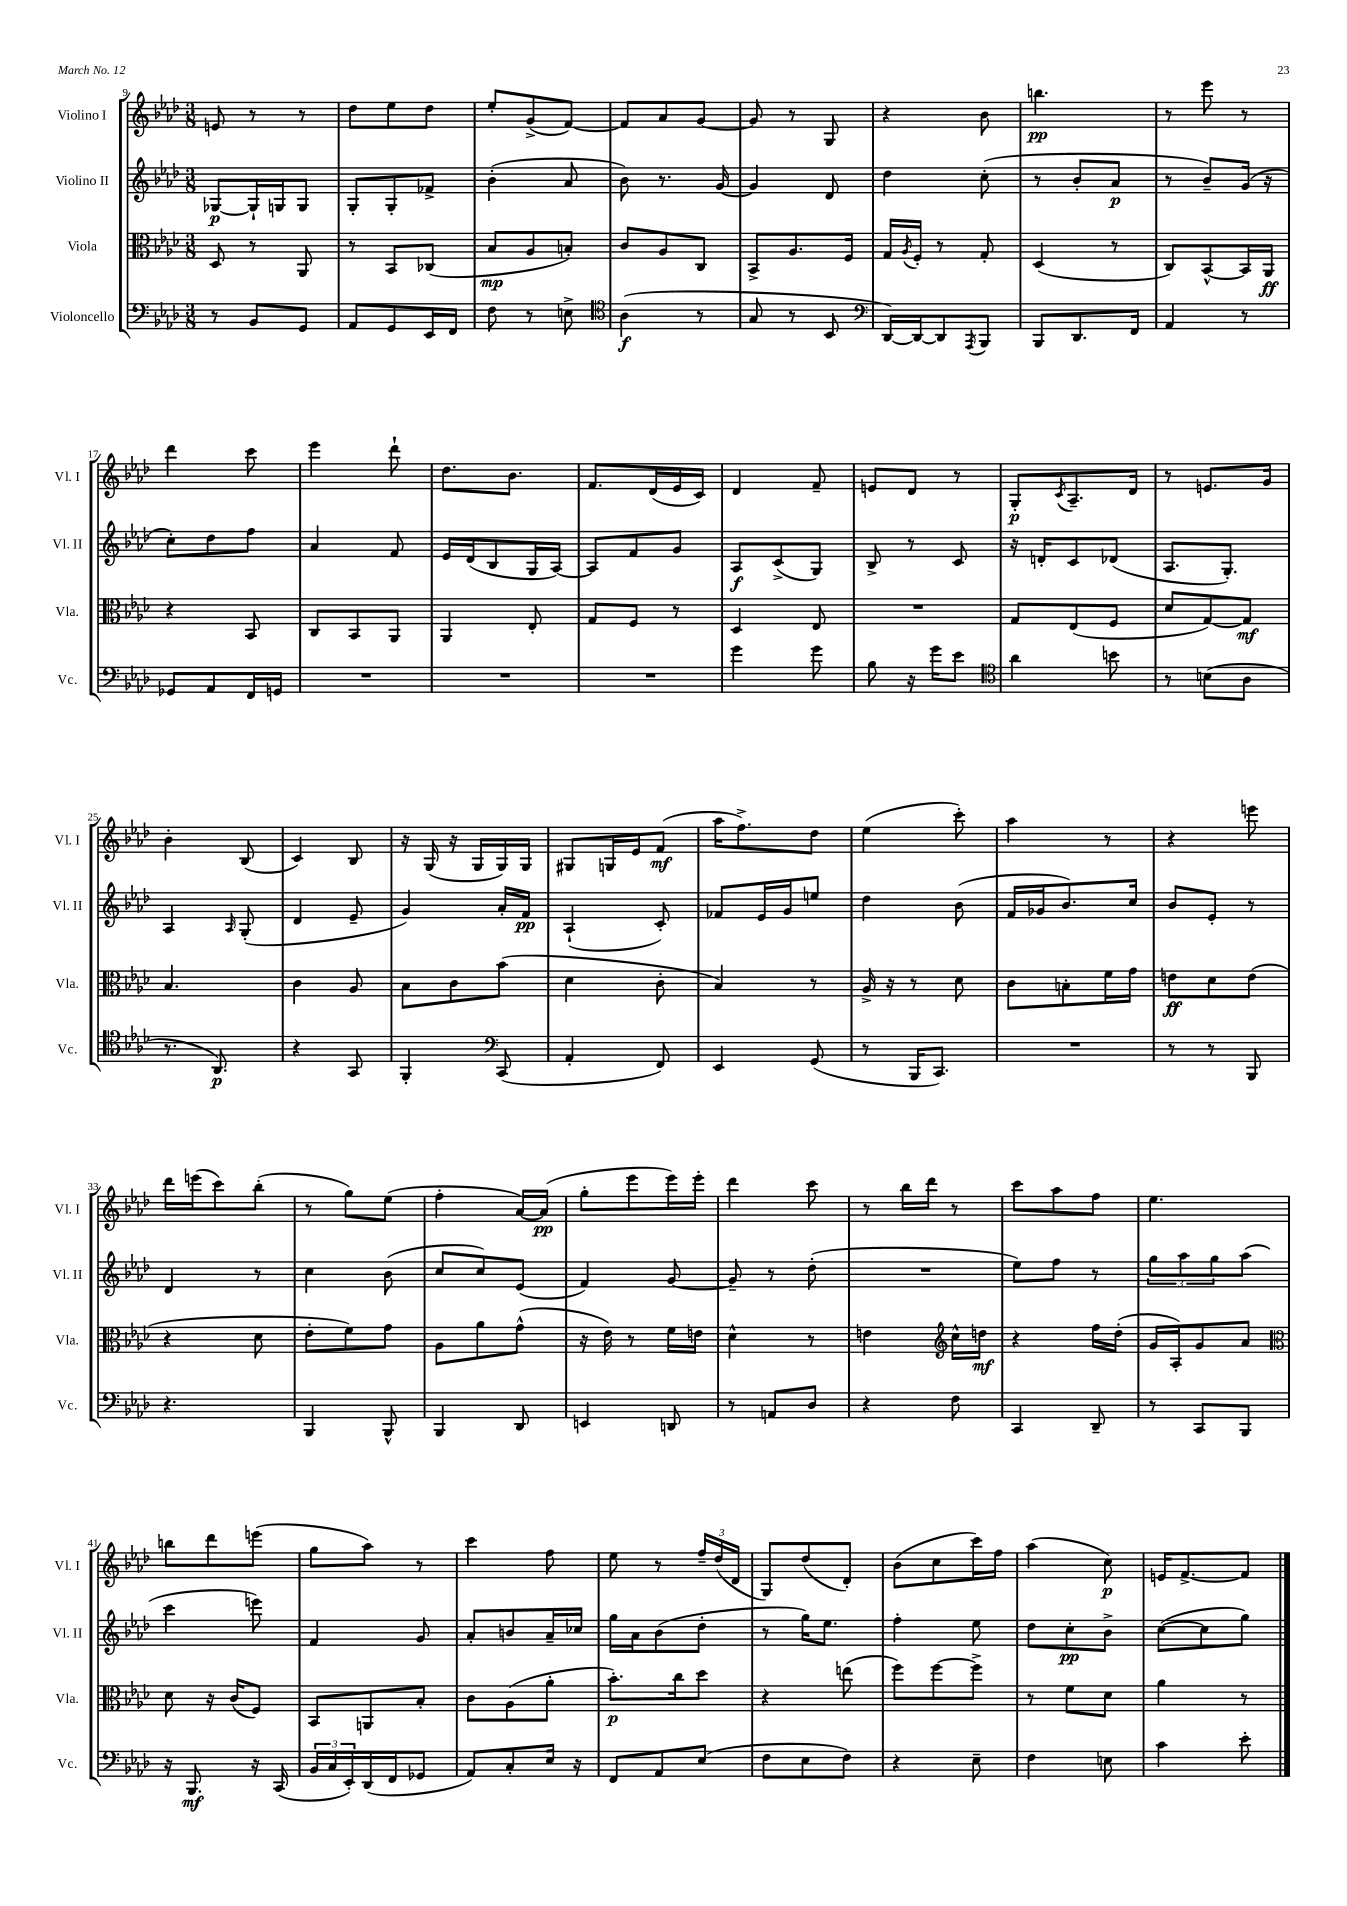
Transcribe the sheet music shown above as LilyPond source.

<<
\new StaffGroup <<
\new Staff = "s0" \with { instrumentName = "Violino I" shortInstrumentName = "Vl. I" } {
    \clef treble \key aes \major \numericTimeSignature \time 3/8
    e'8 r8 r8 |
    des''8 ees''8 des''8 |
    ees''8-. g'8->( f'8~) |
    f'8 aes'8 g'8~ |
    g'8 r8 g8 |
    r4 bes'8 |
    b''4.\pp |
    r8 ees'''8 r8 |
    des'''4 c'''8 |
    ees'''4 des'''8-! |
    des''8. bes'8. |
    f'8. des'16( ees'16 c'16) |
    des'4 f'8-- |
    e'8 des'8 r8 |
    g8-.\p \acciaccatura { c'8 } aes8.-- des'16 |
    r8 e'8. g'16 |
    bes'4-. bes8( |
    c'4) bes8 |
    r16 g16( r16 g16 g16) g16 |
    gis8 g16 ees'16 f'8\mf( |
    aes''16 f''8.->) des''8 |
    ees''4( c'''8-.) |
    aes''4 r8 |
    r4 e'''8 |
    des'''16 e'''16( c'''8) bes''8-.( |
    r8 g''8) ees''8( |
    f''4-. aes'16~) aes'16\pp( |
    g''8-. ees'''8 ees'''16) ees'''16-. |
    des'''4 c'''8 |
    r8 bes''16 des'''16 r8 |
    c'''8 aes''8 f''8 |
    ees''4. |
    b''8 des'''8 e'''8( |
    g''8 aes''8) r8 |
    c'''4 f''8 |
    ees''8 r8 \tuplet 3/2 { f''16-- des''16( des'16 } |
    g8) des''8( des'8-.) |
    bes'8( c''8 c'''16) f''16 |
    aes''4( c''8\p) |
    e'16 f'8.~-> f'8 \bar "|." |
}
\new Staff = "s1" \with { instrumentName = "Violino II" shortInstrumentName = "Vl. II" } {
    \clef treble \key aes \major \numericTimeSignature \time 3/8
    ges8~\p ges16-! g16 g8 |
    g8-. g8-. fes'8-> |
    bes'4-.( aes'8 |
    bes'8) r8. g'16~ |
    g'4 des'8 |
    des''4 c''8-.( |
    r8 bes'8-. aes'8\p |
    r8 bes'8--) g'16( r16 |
    c''8-.) des''8 f''8 |
    aes'4 f'8 |
    ees'16 des'16( bes8 g16 aes16~) |
    aes8 f'8 g'8 |
    aes8\f c'8->( g8) |
    bes8-> r8 c'8 |
    r16 d'16-. c'8 des'8( |
    aes8. g8.-.) |
    aes4 \grace { aes16 } g8-.( |
    des'4 ees'8-- |
    g'4) aes'16-. f'16\pp |
    aes4-!( c'8-.) |
    fes'8 ees'16 g'16 e''8 |
    des''4 bes'8( |
    f'16 ges'16 bes'8.) c''16 |
    bes'8 ees'8-. r8 |
    des'4 r8 |
    c''4 bes'8( |
    c''8 c''8) ees'8( |
    f'4) g'8~ |
    g'8-- r8 des''8-.( |
    R4. |
    ees''8) f''8 r8 |
    \tuplet 3/2 { g''8 aes''8 g''8 } aes''8( |
    c'''4 e'''8) |
    f'4 g'8 |
    aes'8-. b'8 aes'16-- ces''16 |
    g''16 aes'16 bes'8( des''8-. |
    r8 g''16) ees''8. |
    f''4-. ees''8 |
    des''8 c''8-.\pp bes'8-> |
    c''8~( c''8 g''8) \bar "|." |
}
\new Staff = "s2" \with { instrumentName = "Viola" shortInstrumentName = "Vla." } {
    \clef alto \key aes \major \numericTimeSignature \time 3/8
    des8 r8 aes,8 |
    r8 bes,8 ces8( |
    bes8\mp aes8 b8-.) |
    c'8 aes8 c8 |
    bes,8-> aes8. f16 |
    g16 \acciaccatura { aes8 } f16-. r8 g8-. |
    des4( r8 |
    c8) bes,8~-^ bes,16 aes,16\ff |
    r4 bes,8 |
    c8 bes,8 aes,8 |
    aes,4 ees8-. |
    g8 f8 r8 |
    des4 ees8 |
    R4. |
    g8 ees8( f8 |
    des'8 g8~) g8\mf |
    bes4. |
    c'4 aes8 |
    bes8 c'8 bes'8( |
    des'4 c'8-. |
    bes4) r8 |
    aes16-> r16 r8 des'8 |
    c'8 b8-. f'16 g'16 |
    e'8\ff des'8 e'8( |
    r4 des'8 |
    ees'8-. f'8) g'8 |
    aes8 aes'8 g'8-^( |
    r16 ees'16) r8 f'16 e'16 |
    des'4-^ r8 |
    e'4 \clef treble c''16-^ d''16\mf |
    r4 f''16 des''16-.( |
    g'16 aes16-.) g'8 aes'8 |
    \clef alto des'8 r16 c'16( f8) |
    bes,8 a,8 bes8-. |
    c'8 aes8( aes'8-. |
    bes'8.-.\p) c''16 des''8 |
    r4 e''8( |
    f''8) f''8~ f''8-> |
    r8 f'8 des'8 |
    aes'4 r8 \bar "|." |
}
\new Staff = "s3" \with { instrumentName = "Violoncello" shortInstrumentName = "Vc." } {
    \clef bass \key aes \major \numericTimeSignature \time 3/8
    r8 bes,8 g,8 |
    aes,8 g,8 ees,16 f,16 |
    f8 r8 e8-> |
    \clef tenor aes4\f( r8 |
    g8 r8 bes,8 |
    \clef bass des,16~) des,16~ des,8 \acciaccatura { aes,,8 } bes,,8 |
    bes,,8 des,8. f,16 |
    aes,4 r8 |
    ges,8 aes,8 f,16 g,16 |
    R4. |
    R4. |
    R4. |
    g'4 g'8 |
    bes8 r16 g'16 ees'8 |
    \clef tenor aes'4 b'8 |
    r8 b8( aes8 |
    r8. aes,8.\p) |
    r4 g,8 |
    f,4-. \clef bass c,8( |
    aes,4-. f,8) |
    ees,4 g,8( |
    r8 bes,,16 c,8.) |
    R4. |
    r8 r8 bes,,8 |
    r4. |
    bes,,4 bes,,8-^ |
    bes,,4 des,8 |
    e,4 d,8 |
    r8 a,8 des8 |
    r4 f8 |
    c,4 des,8-- |
    r8 c,8 bes,,8 |
    r16 bes,,8.\mf r16 c,16( |
    \tuplet 3/2 { bes,16 c16 ees,16-.) } des,16( f,16 ges,8 |
    aes,8) c8-. ees16 r16 |
    f,8 aes,8 ees8( |
    f8 ees8 f8) |
    r4 ees8-- |
    f4 e8 |
    c'4 ees'8-. \bar "|." |
}
>>
>>
\layout { \context { \Score currentBarNumber = #9 } }
